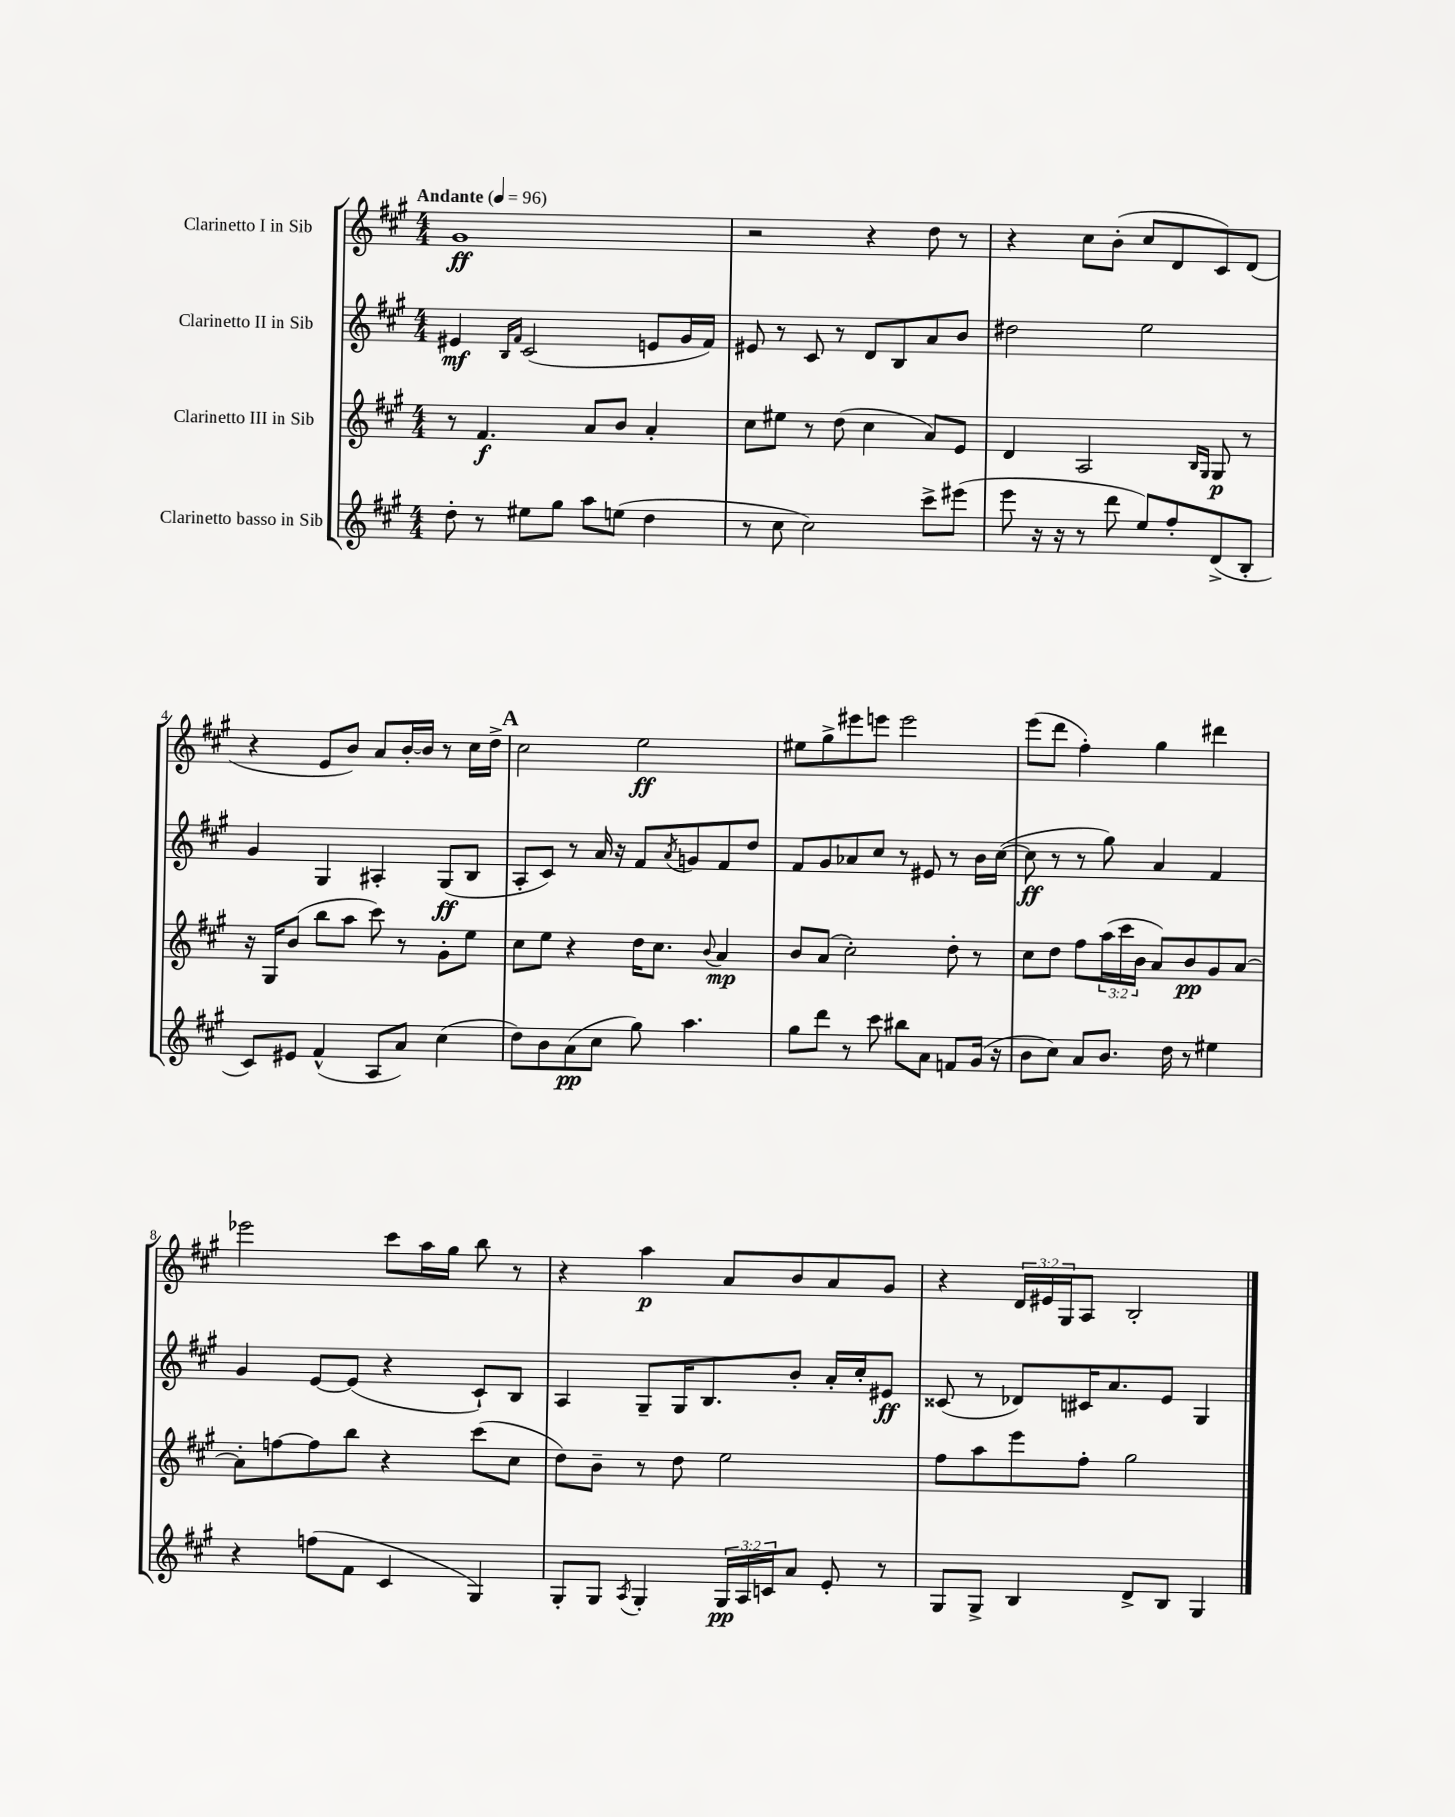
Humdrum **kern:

**kern	**kern	**kern	**kern
*staff4	*staff3	*staff2	*staff1
*clefG2	*clefG2	*clefG2	*clefG2
*k[f#c#g#]	*k[f#c#g#]	*k[f#c#g#]	*k[f#c#g#]
*M4/4	*M4/4	*M4/4	*M4/4
*MM96	*MM96	*MM96	*MM96
8dd'	8r	4e#	1g#
8r	4.f#	.	.
.	.	16qqB	.
.	.	16qqf#	.
8ee#	.	(2c#	.
8gg#	.	.	.
8aa	8a	.	.
(8ee	8b	.	.
4dd	4a'	8e	.
.	.	16g#	.
.	.	16f#)	.
=	=	=	=
8r	8cc#	8e#	2r
8cc#	8ee#	8r	.
2cc#)	8r	8c#	.
.	(8dd	8r	.
.	4cc#	8d	4r
.	.	8B	.
8ccc#^	8a)	8a	8dd
(8eee#	8e	8b	8r
=	=	=	=
8eee	4d	2dd#	4r
16r	.	.	.
16r	.	.	.
8r	2A	.	8cc#
8ddd	.	.	(8b'
8ee)	.	2ee	8cc#
8ff#'	.	.	8d
.	16qqB	.	.
.	16qqG#	.	.
(8d^	8G#	.	8c#)
8B'	8r	.	(8d
=	=	=	=
8c#)	16r	4g#	4r
.	16G#	.	.
8e#	(8b	.	.
(4f#^^	8bb	4G#	8e
.	8aa	.	8b)
8A	8ccc#)	4A#'	8a
8a)	8r	.	[16b'
.	.	.	16b]
(4cc#	8g#'	(8G#	8r
.	8ee	8B	16cc#
.	.	.	16dd^
=	=	=	=
8dd)	8cc#	8A'	2cc#
8b	8ee	8c#)	.
(8a	4r	8r	.
8cc#	.	16a	.
.	.	16r	.
8gg#)	16dd	8f#	2ee
.	8.cc#	.	.
.	.	8qa	.
4.aa	.	8g	.
.	8qqb	.	.
.	4a	8f#	.
.	.	8dd	.
=	=	=	=
8gg#	8b	8f#	8ee#
8ddd	(8a	8g#	8gg#^
8r	2cc#')	8a-	8eee#
8ccc#	.	8cc#	8eee
8bb#	.	8r	2eee
8a	.	8e#	.
8f	8dd'	8r	.
(16g#	8r	16b	.
16r	.	([16cc#	.
=	=	=	=
8b	8cc#	8cc#]	(8eee
8cc#)	8dd	8r	8ddd
8a	8ff#	8r	4ff#')
8.b	(24aa	8gg#)	.
.	24ccc#	.	.
.	24b	.	.
.	8a)	4a	4gg#
16dd	.	.	.
8r	8b	.	.
4ee#	8g#	4f#	4ddd#
.	[8a	.	.
=	=	=	=
4r	8a']	4g#	2eee-
.	[8ff	.	.
(8ff	8ff]	[8e	.
8f#	8bb	(8e]	.
4c#	4r	4r	8ccc#
.	.	.	16aa
.	.	.	16gg#
4G#)	(8ccc#	8c#`)	8bb
.	8cc#	8B	8r
=	=	=	=
8G#'	8dd)	4A	4r
8G#	8b~	.	.
8qA	.	.	.
4G#'	8r	8G#~	4aa
.	8dd	16G#	.
.	.	8.B	.
24G#	2ee	.	8a
24A	.	.	.
24c	.	.	.
8a	.	8b'	8b
8e'	.	16a'	8a
.	.	16cc#'	.
8r	.	8e#	8g#
=	=	=	=
8G#	8ff#	(8c##	4r
8G#^	8aa	8r	.
4B	8eee	8d-)	24d
.	.	.	24e#
.	.	.	24G#
.	8ff#'	16c#	8A
.	.	8.a	.
8d^	2gg#	.	2B'
8B	.	8e	.
4G#	.	4G#	.
==	==	==	==
*-	*-	*-	*-
